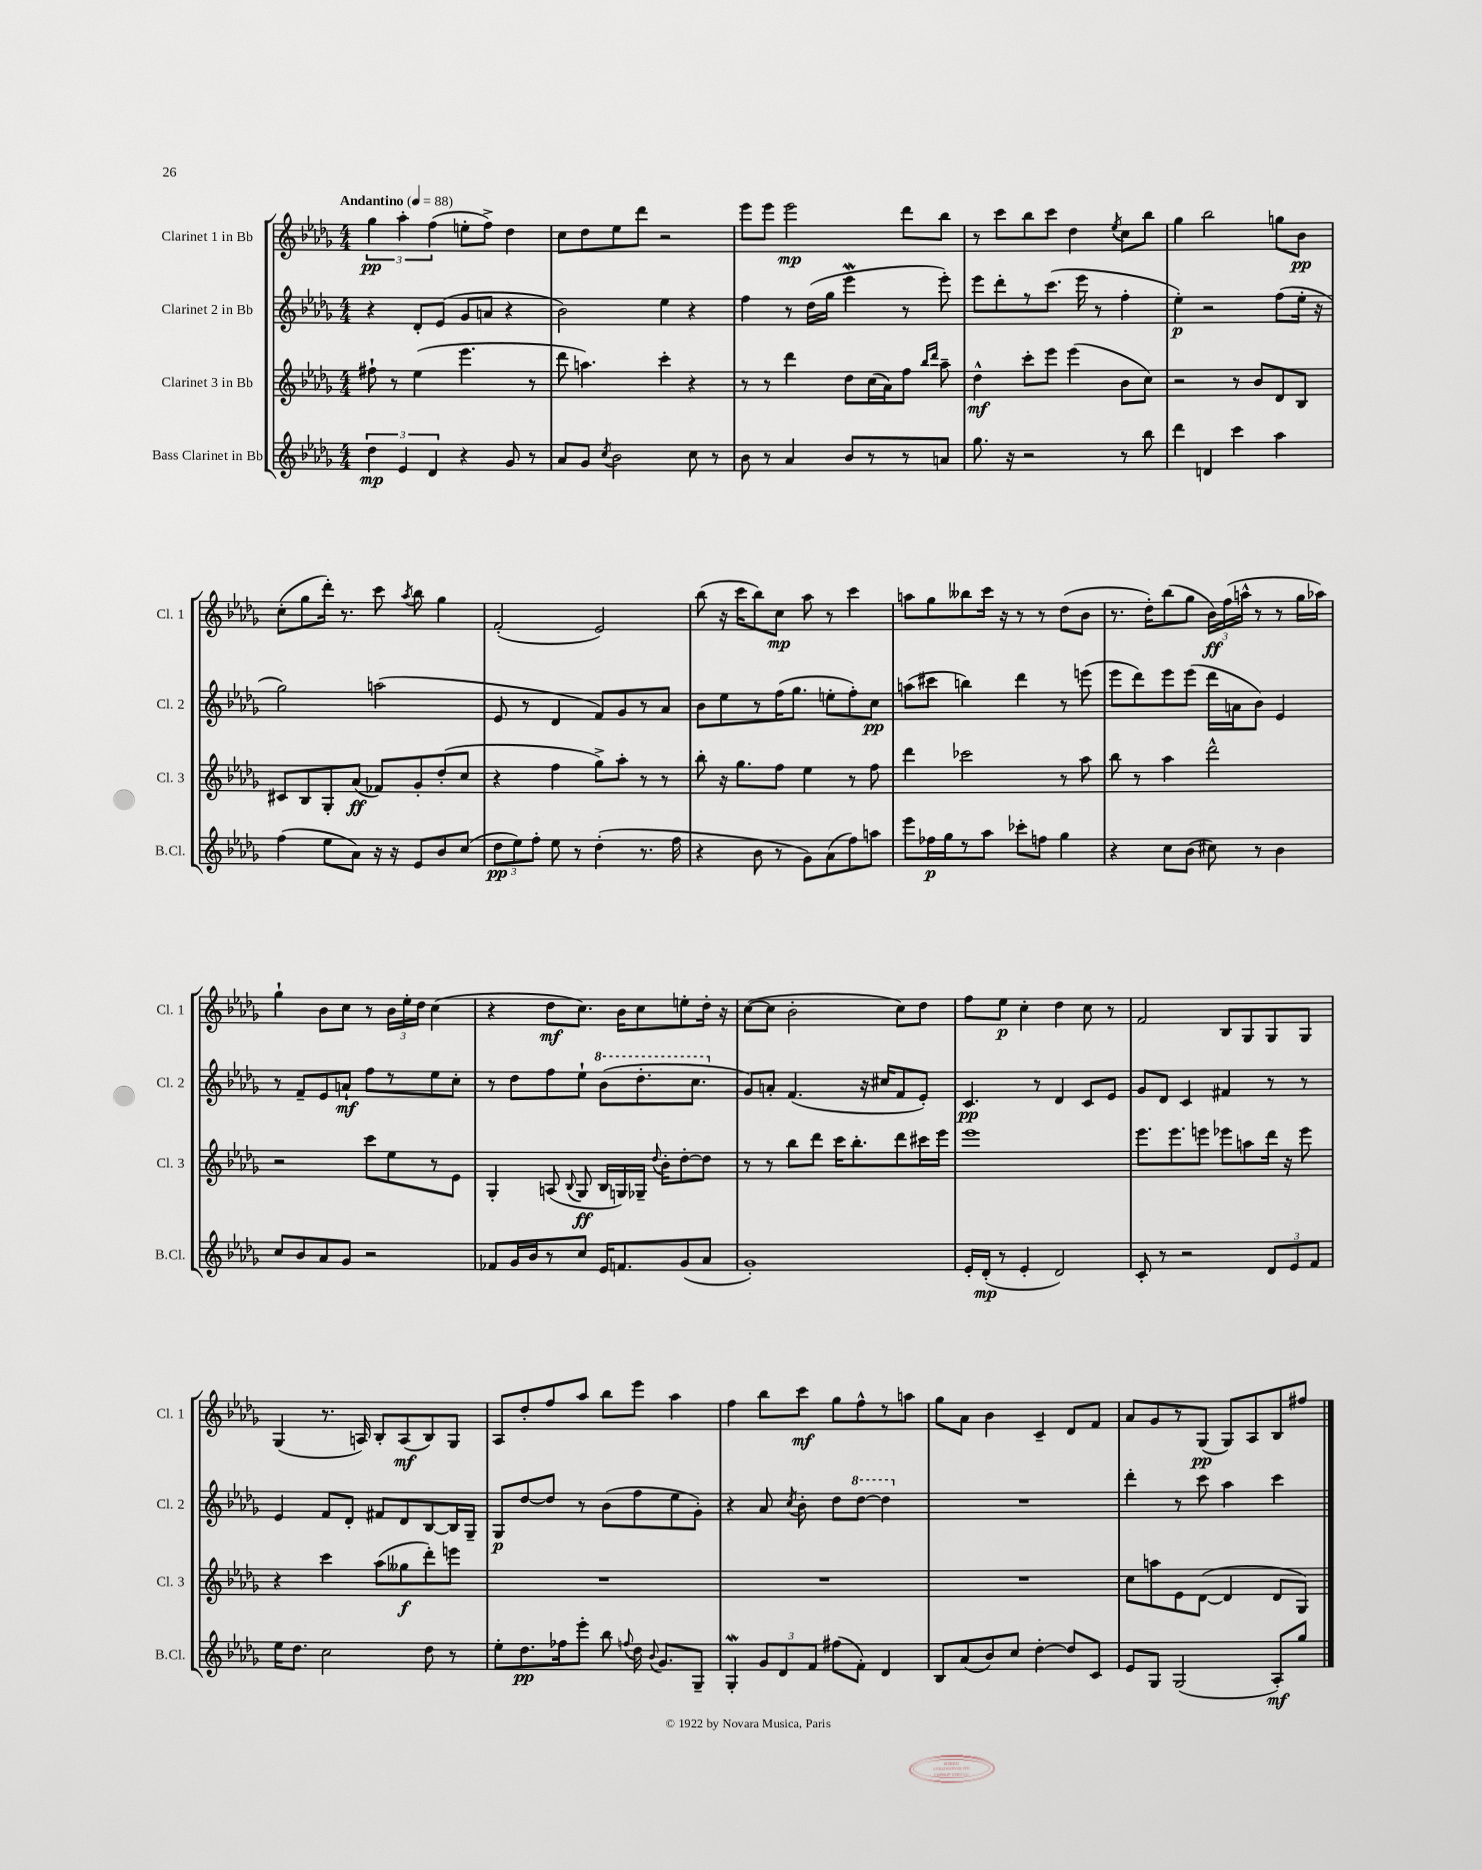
<<
\new StaffGroup <<
\new Staff = "s0" \with { instrumentName = "Clarinet 1 in Bb" shortInstrumentName = "Cl. 1" } {
    \clef treble \key des \major \numericTimeSignature \time 4/4 \tempo "Andantino" 4 = 88
    \autoBeamOff \tuplet 3/2 { ges''4\pp aes''4-. f''4( } e''8[-. f''8]->) des''4 |
    c''8[ des''8 ees''8 des'''8] r2 |
    ees'''8[ ees'''8] ees'''2\mp des'''8[ bes''8] |
    r8 c'''8[ bes''8 c'''8] des''4 \acciaccatura { ees''8 } c''8[ bes''8] |
    ges''4 bes''2 g''8[ bes'8]\pp |
    c''8[-.( ges''8 des'''16]-.) r8. c'''8 \acciaccatura { aes''8 } bes''8 ges''4 |
    f'2-.( ees'2) |
    bes''8( r16 c'''16[ bes''8) c''8]\mp aes''8 r8 c'''4 |
    a''8[ ges''8 beses''8 c'''16] r16 r8 r8 des''8[( bes'8] |
    r8. des''16[-.) bes''8( ges''8] \tuplet 3/2 { bes'16[\ff) f''16( a''16]-^ } r8 r8 ges''16[ aes''16]) |
    ges''4-! bes'8[ c''8] r8 \tuplet 3/2 { bes'16[ ees''16-. des''16] } c''4( |
    r4 des''8[\mf c''8.]) bes'16[ c''8 e''8-. des''16]-. r16 |
    c''8[~( c''8] bes'2-. c''8[) des''8] |
    f''8[ ees''8]\p c''4-. des''4 c''8 r8 |
    f'2 bes8[ ges8 ges8 ges8] |
    ges4( r8. a16) bes8[-. a8\mf( bes8) ges8] |
    aes8[ des''8-. f''8 aes''8] bes''8[ ees'''8] aes''4 |
    f''4 bes''8[ c'''8]\mf ges''8[ f''8-^ r8 a''8] |
    ges''8[ aes'8] bes'4 c'4-- des'8[ f'8] |
    aes'8[ ges'8 r8 ges8]\pp( ges8[) aes8 bes8 fis''8] \bar "|." |
}
\new Staff = "s1" \with { instrumentName = "Clarinet 2 in Bb" shortInstrumentName = "Cl. 2" } {
    \clef treble \key des \major \numericTimeSignature \time 4/4
    \autoBeamOff r4 des'8[-. ees'8]( ges'8[ a'8] r4 |
    bes'2) ees''4 r4 |
    f''4 r8 des''16[( ges''16] ees'''4\mordent r8 ees'''8-.) |
    ees'''8[ des'''8-. r8 c'''8.]( ees'''16 r8 f''4-. |
    ees''4-.\p) r2 f''8[( ees''16]-. r16 |
    ges''2) a''2( |
    ees'8 r8 des'4 f'8[) ges'8 r8 aes'8] |
    bes'8[ ees''8 r8 f''16( ges''8.] e''8[-. f''8-.) c''8]\pp |
    a''8[( cis'''8] b''4) des'''4 r8 e'''8( |
    ees'''8[ des'''8) ees'''8 ees'''8]( des'''16[ a'16 bes'8]) ees'4 |
    r8 f'8[-- ees'8 a'8]-!\mf f''8[ r8 ees''8 c''8]-. |
    r8 des''8[ f''8 ees''8]-! \ottava #1 bes''8[( des'''8.-. c'''8.] \ottava #0 |
    ges'8[) a'8]-. f'4.( r16 cis''16[ f'8 ees'8]-.) |
    c'4.\pp r8 des'4 c'8[ ees'8] |
    ges'8[ des'8] c'4 fis'4 r8 r8 |
    ees'4 f'8[ des'8]-. fis'8[ des'8 bes8~ bes16 ges16]-- |
    ges8[\p des''8~ des''8] r8 bes'8[( f''8 ees''8 ges'8]-.) |
    r4 aes'8 \acciaccatura { c''8 } bes'8-. des''8[ \ottava #1 des'''8]~ des'''4 \ottava #0 |
    R1 |
    des'''4-. r8 c'''8 aes''4 c'''4 \bar "|." |
}
\new Staff = "s2" \with { instrumentName = "Clarinet 3 in Bb" shortInstrumentName = "Cl. 3" } {
    \clef treble \key des \major \numericTimeSignature \time 4/4
    \autoBeamOff fis''8-! r8 ees''4( ees'''4. r8 |
    des'''8 a''4.) c'''4-. r4 |
    r8 r8 des'''4 des''8[ c''16( aes'16) f''8] \grace { bes''16[ des'''16] } aes''8-- |
    des''4-^\mf c'''8[-. ees'''8] ees'''4( bes'8[ c''8]) |
    r2 r8 bes'8[ des'8 bes8] |
    cis'8[ bes8 ges8-. aes'8]\ff( fes'8[) ges'8-. des''8-.( c''8] |
    r4 f''4 ges''8[->) aes''8]-. r8 r8 |
    bes''8-. r16 ges''8.[ f''8] ees''4 r8 f''8 |
    des'''4 ces'''2 r8 aes''8 |
    bes''8 r8 aes''4 des'''2-^ |
    r2 c'''8[ ees''8 r8 ees'8] |
    ges4-. a8( \appoggiatura { bes8 } ges8\ff bes16[ g16) ges16]-- \appoggiatura { des''8 } bes'16[-. des''8~-. des''8] |
    r8 r8 bes''8[ des'''8] c'''16[ bes''8.-. des'''8 cis'''16 ees'''16] |
    ees'''1 |
    ees'''8.[ ees'''8. e'''8] ees'''8[ a''8 des'''16] r16 ees'''8 |
    r4 c'''4 aes''8[( geses''8\f des'''8-.) e'''8] |
    R1 |
    R1 |
    R1 |
    c''8[ a''8 ees'8 des'8]~( des'4 des'8[ ges8]) \bar "|." |
}
\new Staff = "s3" \with { instrumentName = "Bass Clarinet in Bb" shortInstrumentName = "B.Cl." } {
    \clef treble \key des \major \numericTimeSignature \time 4/4
    \autoBeamOff \tuplet 3/2 { des''4\mp ees'4 des'4 } r4 ges'8 r8 |
    aes'8[ ges'8] \acciaccatura { c''8 } bes'2 c''8 r8 |
    bes'8 r8 aes'4 bes'8[ r8 r8 a'8] |
    ges''8. r16 r2 r8 bes''8 |
    des'''4 d'4 c'''4 aes''4 |
    f''4( ees''8[ aes'8]) r16 r16 ees'8[ bes'8 c''8]( |
    \tuplet 3/2 { des''8[\pp ees''8) f''8]-. } ees''8 r8 des''4-.( r8. f''16 |
    r4 bes'8 r8 ges'8[) aes'8( f''8) a''8] |
    ees'''8[ fes''16\p ges''16 r8 aes''8] ces'''8[-. f''8] ges''4 |
    r4 c''8[ bes'8]( cis''8) r8 bes'4 |
    c''8[ bes'8 aes'8 ges'8] r2 |
    fes'8[ ges'16 bes'16 r8 c''8] ees'16[ f'8. ges'8( aes'8] |
    ges'1-.) |
    ees'16[-. des'16]-.\mp( r8 ees'4-. des'2) |
    c'8-. r8 r2 \tuplet 3/2 { des'8[ ees'8 f'8] } |
    ees''16[ des''8.] c''2 des''8 r8 |
    ees''8[-. des''8.\pp fes''16 ees'''8]-. bes''8 \appoggiatura { f''8 } des''16 \appoggiatura { bes'8 } ges'8.[ ges8]-- |
    ges4-.\mordent \tuplet 3/2 { ges'8[ des'8 f'8] } fis''8[( f'8]-.) des'4 |
    bes8[ aes'8( bes'8) c''8] des''4~-. des''8[ c'8] |
    ees'8[ ges8] ges2( aes8[-.\mf) ges''8] \bar "|." |
}
>>
>>
\layout { \context { \Score \remove "Bar_number_engraver" } }
